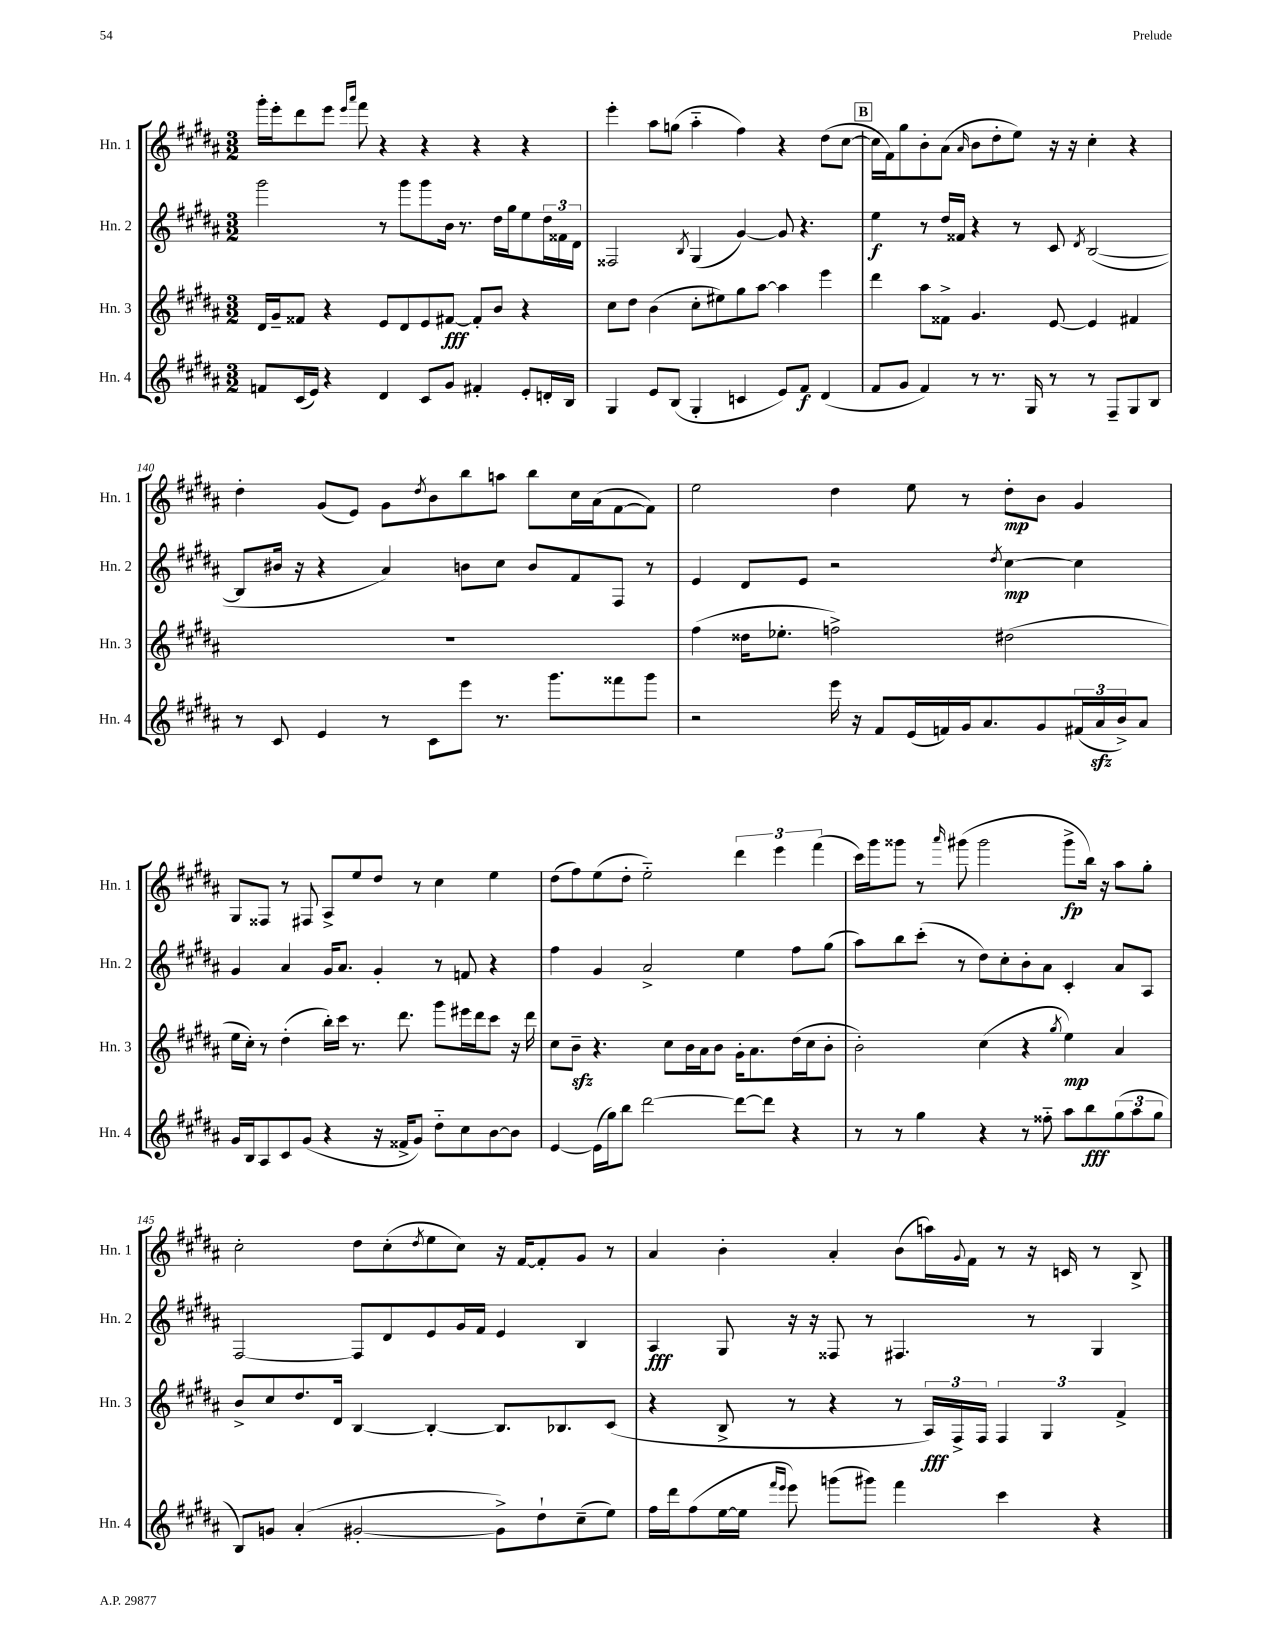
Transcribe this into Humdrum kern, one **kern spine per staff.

**kern	**kern	**kern	**kern
*staff4	*staff3	*staff2	*staff1
*clefG2	*clefG2	*clefG2	*clefG2
*k[f#c#g#d#a#]	*k[f#c#g#d#a#]	*k[f#c#g#d#a#]	*k[f#c#g#d#a#]
*M3/2	*M3/2	*M3/2	*M3/2
8f/L	16d#/LL	2ggg#\	16ggg#'\LL
.	16g#~/J	.	16eee'\J
(16c#/L	8f##/J	.	8ddd#\
16e/JJ)	.	.	.
4r	4r	.	8eee\J
.	.	.	16qqeee/LL
.	.	.	16qqaaa#/JJ
.	.	.	8fff#\
4d#/	8e/L	8r	4r
.	8d#/	8ggg#\L	.
8c#/L	8e/	8ggg#\	4r
8g#/J	[8f#/J	16b\Jk	.
.	.	8.r	.
4f#'/	8f#'/]L	.	4r
.	8b/J	16dd#\LL	.
.	.	16gg#\J	.
8e'/L	4r	8ee\	4r
16d'/L	.	24dd#\L	.
.	.	24f##\	.
16B/JJ	.	.	.
.	.	24d#\JJ	.
=	=	=	=
4G#/	8cc#\L	2F##/	4eee'\
.	8dd#\J	.	.
8e/L	(4b\	.	8aa#\L
(8B/J	.	.	(8gg\J
.	.	8qB/	.
4G#'/	8cc#'\L	(4G#/	4aa#'~\
.	8ee#\)	.	.
4c/	8gg#\	[4g#/)	4ff#\)
.	[8aa#\J	.	.
8e/L)	4aa#\]	8g#/]	4r
8f#/J	.	4.r	.
(4d#/	4eee\	.	(8dd#\L
.	.	.	[8cc#\J
=	=	=	=
8f#/L	4ddd#\	4ee\	16cc#\]LL
.	.	.	16f#\J)
8g#/J	.	.	8gg#\
4f#/)	8aa#\L	8r	8b'\
.	8f##^\J	16dd#/LL	(8a#\J
.	.	16f##/JJ	.
.	.	.	16qqa#/
8r	4.g#/	4r	8b\L
8.r	.	.	8dd#'\
.	.	8r	8ee\J)
16G#/	.	.	.
8r	[8e/	8c#/	16r
.	.	.	16r
.	.	8qd#/	.
8r	4e/]	([2B/	4cc#'\
8F#~/L	.	.	.
8G#/	4f#/	.	4r
8B/J	.	.	.
=	=	=	=
8r	1.r	8B/]L	4dd#'\
8c#/	.	16b#/Jk	.
.	.	16r	.
4e/	.	4r	(8g#/L
.	.	.	8e/J)
8r	.	4a#/)	8g#\L
.	.	.	8qdd#/
8c#\L	.	.	8b\
8eee\J	.	8b\L	8bb\
8.r	.	8cc#\J	8aa\J
.	.	8b/L	8bb\L
8.ggg#\L	.	.	.
.	.	8f#/	16cc#\L
.	.	.	(16a#\J
8fff##\	.	8F#/J	[8f#\
8ggg#\J	.	8r	8f#\]J)
=	=	=	=
2r	(4ff#\	4e/	2ee\
.	16dd##\LK	8d#/L	.
.	8.ee-'\J	.	.
.	.	8e/J	.
16eee\	2ff^\)	2r	4dd#\
16r	.	.	.
8f#/L	.	.	.
(16e/L	.	.	8ee\
16f/)	.	.	.
16g#/J	.	.	8r
8.a#/	.	.	.
.	.	8qdd#/	.
.	(2dd#\	[4cc#\	8dd#'\L
8g#/	.	.	8b\J
(24f#/L	.	4cc#\]	4g#/
24a#/	.	.	.
24b^/J)	.	.	.
8a#/J	.	.	.
=	=	=	=
16g#/LL	16ee\LL	4g#/	8G#/L
16B/J	16cc#'\JJ)	.	.
8A#/	8r	.	8F##/J
8c#/	(4dd#'\	4a#/	8r
(8g#/J	.	.	8F#/
4r	16bb'\LL)	16g#/LK	8A#^/L
.	16ccc#\JJ	8.a#/J	.
.	8.r	.	8ee/
16r	.	4g#'/	8dd#/J
16f##^/LK	8.ddd#\	.	.
8g#/J)	.	.	8r
8dd#'~\L	8ggg#\L	8r	4cc#\
8cc#\	16eee#\L	8f/	.
.	16ddd#\J	.	.
[8b\	8ccc#\J	4r	4ee\
8b\]J	16r	.	.
.	16ddd#\	.	.
=	=	=	=
[4e/	8cc#\L	4ff#\	(8dd#\L
.	8b~\J	.	8ff#\)
(16e\]LL	4.r	4g#/	(8ee\
16gg#\J)	.	.	.
8bb\J	.	.	8dd#'\J
[2ddd#\	.	2a#^/	2ee'~\)
.	8cc#\L	.	.
.	16b\L	.	.
.	16a#\J	.	.
.	8b\J	.	.
8ddd#\_L	16g#'\LK	4ee\	6ddd#\
.	8.a#\	.	.
8ddd#\]J	.	.	.
.	.	.	6eee\
4r	(16dd#\L	8ff#\L	.
.	16cc#\J	.	.
.	.	.	(6fff#\
.	8b'\J	(8gg#\J	.
=	=	=	=
8r	2b'\)	8aa#\L)	16ccc#\LL)
.	.	.	16ggg#\J
8r	.	8bb\	8ggg##\J
4gg#\	.	(8ccc#'\J	8r
.	.	.	16qqaaa#/
.	.	8r	(8ggg#\
4r	(4cc#\	8dd#\L)	2ggg#\
.	.	8cc#'\	.
8r	4r	8b'\	.
8ff##'~\	.	8a#\J	.
.	8qgg#/	.	.
8aa#\L	4ee\)	4c#'/	8ggg#^\L
8bb\	.	.	16bb\Jk)
.	.	.	16r
(12gg#\	4a#/	8a#/L	8aa#\L
12aa#\	.	.	.
.	.	8A#/J	8gg#'\J
12gg#\J	.	.	.
=	=	=	=
8B/L)	8b^/L	[2F#/	2cc#'\
8g/J	8cc#/	.	.
(4a#'/	8.dd#/	.	.
.	16d#/Jk	.	.
[2g#'/	[4B/	8F#/]L	8dd#\L
.	.	8d#/	(8cc#'\
.	.	.	8qdd#/
.	4B'/_	8e/	8ee\
.	.	16g#/L	8cc#\J)
.	.	16f#/JJ	.
8g#^\]L)	8.B/]L	4e/	16r
.	.	.	[16f#/LK
8dd#`\	.	.	8f#'/]
.	8.B-/	.	.
(8cc#~\	.	4B/	8g#/J
8ee\J)	(8c#/J	.	8r
=	=	=	=
16ff#\LL	4r	4A#/	4a#/
16ddd#\J	.	.	.
(8ff#\	.	.	.
[16ee\L	8B^/	8G#/	4b'\
16ee\]JJ	.	.	.
16qqfff#/LL	.	.	.
16qqeee/JJ	.	.	.
8eee\)	8r	16r	.
.	.	16r	.
(8ggg\L	4r	8F##/	4a#'/
8ggg#\J)	.	8r	.
4fff#\	8r	4.F#/	(8b\L
.	24A#/LL)	.	16aa\L)
.	24F#^/	.	.
.	.	.	8qqg#/
.	.	.	16f#\JJ
.	24F#/JJ	.	.
4ccc#\	6F#/	.	8r
.	.	8r	16r
.	6G#/	.	.
.	.	.	16c/
4r	.	4G#/	8r
.	6f#^/	.	.
.	.	.	8B^/
==	==	==	==
*-	*-	*-	*-
